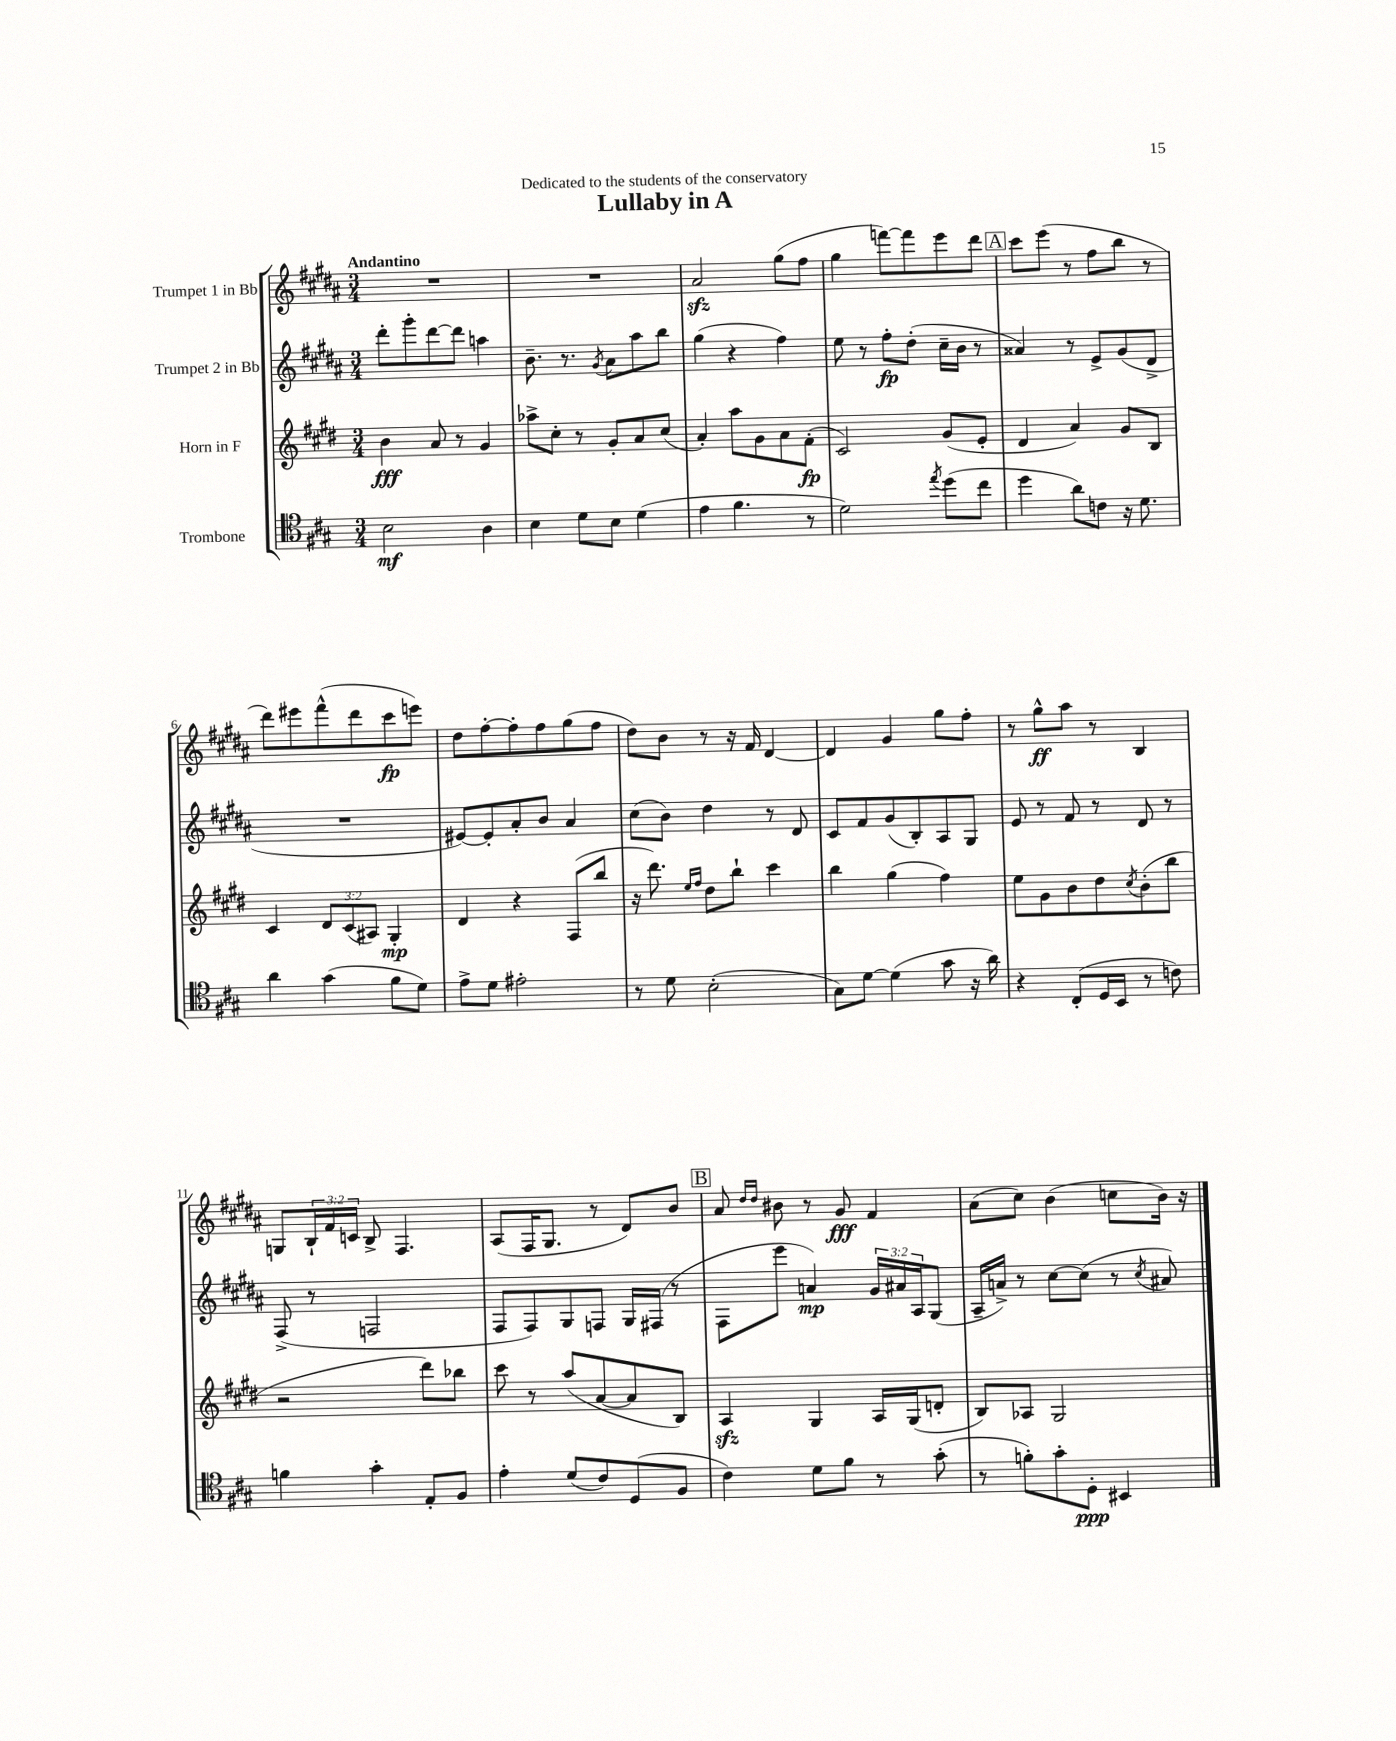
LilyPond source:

\header { title = "Lullaby in A" dedication = "Dedicated to the students of the conservatory" }
<<
\new StaffGroup <<
\new Staff = "s0" \with { instrumentName = "Trumpet 1 in Bb" } {
    \clef treble \key b \major \numericTimeSignature \time 3/4 \override Staff.TupletNumber.text = #tuplet-number::calc-fraction-text \tempo "Andantino"
    R2. |
    R2. |
    ais'2\sfz gis''8( fis''8 |
    gis''4 f'''8~) f'''8 e'''8 dis'''8 |
    \mark \markup { \box "A" } cis'''8 e'''8( r8 fis''8 b''8 r8 |
    dis'''8) eis'''8 fis'''8-^( dis'''8 cis'''8\fp e'''8) |
    dis''8 fis''8~-. fis''8-. fis''8 gis''8( fis''8 |
    dis''8) b'8 r8 r16 fis'16 dis'4~ |
    dis'4 gis'4 gis''8 fis''8-. |
    r8 gis''8-^\ff ais''8 r8 b4 |
    g8 \tuplet 3/2 { b16-! fis'16 c'16 } b8-> fis4. |
    ais8( fis16 gis8. r8 dis'8) b'8 |
    \mark \markup { \box "B" } ais'8 \grace { dis''16 dis''16 } bis'8 r8 gis'8\fff fis'4 |
    ais'8( cis''8) b'4( c''8 b'16) r16 \bar "|." |
}
\new Staff = "s1" \with { instrumentName = "Trumpet 2 in Bb" } {
    \clef treble \key b \major \numericTimeSignature \time 3/4 \override Staff.TupletNumber.text = #tuplet-number::calc-fraction-text
    dis'''8-. gis'''8-. dis'''8~ dis'''8 a''4 |
    b'8.-- r8. \acciaccatura { gis'8 } ais'8 ais''8 b''8 |
    gis''4( r4 fis''4) |
    e''8 r8 fis''8-.\fp dis''8-.( cis''16-- b'16 r8 |
    \mark \markup { \box "A" } aisis'4) r8 e'8-> gis'8( dis'8-> |
    R2. |
    eis'8~) eis'8-. ais'8-. b'8 ais'4 |
    cis''8( b'8) dis''4 r8 dis'8 |
    cis'8 fis'8 gis'8( b8-.) ais8 gis8 |
    e'8 r8 fis'8 r8 dis'8 r8 |
    fis8->( r8 f2 |
    fis8 fis8) gis8 f8 gis16 fis16( r8 |
    \mark \markup { \box "B" } fis8 e'''8 a'4\mp) \tuplet 3/2 { gis'16 ais'16 ais16 } gis8( |
    ais16-- a'16->) r8 cis''8~ cis''8( r8 \acciaccatura { cis''8 } ais'8) \bar "|." |
}
\new Staff = "s2" \with { instrumentName = "Horn in F" } {
    \clef treble \key e \major \numericTimeSignature \time 3/4 \override Staff.TupletNumber.text = #tuplet-number::calc-fraction-text
    b'4\fff a'8 r8 gis'4 |
    aes''8-> cis''8-. r8 gis'8-. a'8 cis''8( |
    a'4-.) a''8 gis'8 a'8 fis'8-.\fp( |
    cis'2) gis'8( e'8-. |
    \mark \markup { \box "A" } dis'4 a'4) gis'8 b8 |
    cis'4 \tuplet 3/2 { dis'8 cis'8( ais8) } gis4-.\mp |
    dis'4 r4 fis8( b''8 |
    r16 dis'''8.) \grace { e''16 fis''16 } dis''8 b''8-! cis'''4 |
    b''4 gis''4( fis''4) |
    e''8 gis'8 b'8 dis''8 \acciaccatura { cis''8 } b'8-.( b''8 |
    r2 dis'''8) bes''8 |
    cis'''8 r8 a''8( a'8~ a'8 b8) |
    \mark \markup { \box "B" } a4\sfz gis4 a16 gis16( d'8-. |
    b8) aes8 gis2 \bar "|." |
}
\new Staff = "s3" \with { instrumentName = "Trombone" } {
    \clef tenor \key a \major \numericTimeSignature \time 3/4
    b2\mf a4 |
    b4 d'8 b8 d'4( |
    e'4 fis'4. r8 |
    d'2) \acciaccatura { e''8 } d''8( cis''8 |
    \mark \markup { \box "A" } d''4 a'8) c'8 r16 d'8. |
    a'4 gis'4( fis'8 d'8) |
    e'8-> d'8 eis'2-. |
    r8 d'8 b2-.( |
    gis8) d'8~ d'4( gis'8 r16 a'16) |
    r4 cis8-.( d16 b,16 r8 c'8) |
    f'4 gis'4-. e8-. fis8 |
    e'4-. d'8( cis'8) d8( fis8 |
    \mark \markup { \box "B" } cis'4) d'8 fis'8 r8 gis'8-.( |
    r8 f'8-.) gis'8-. d8-.\ppp bis,4 \bar "|." |
}
>>
>>
